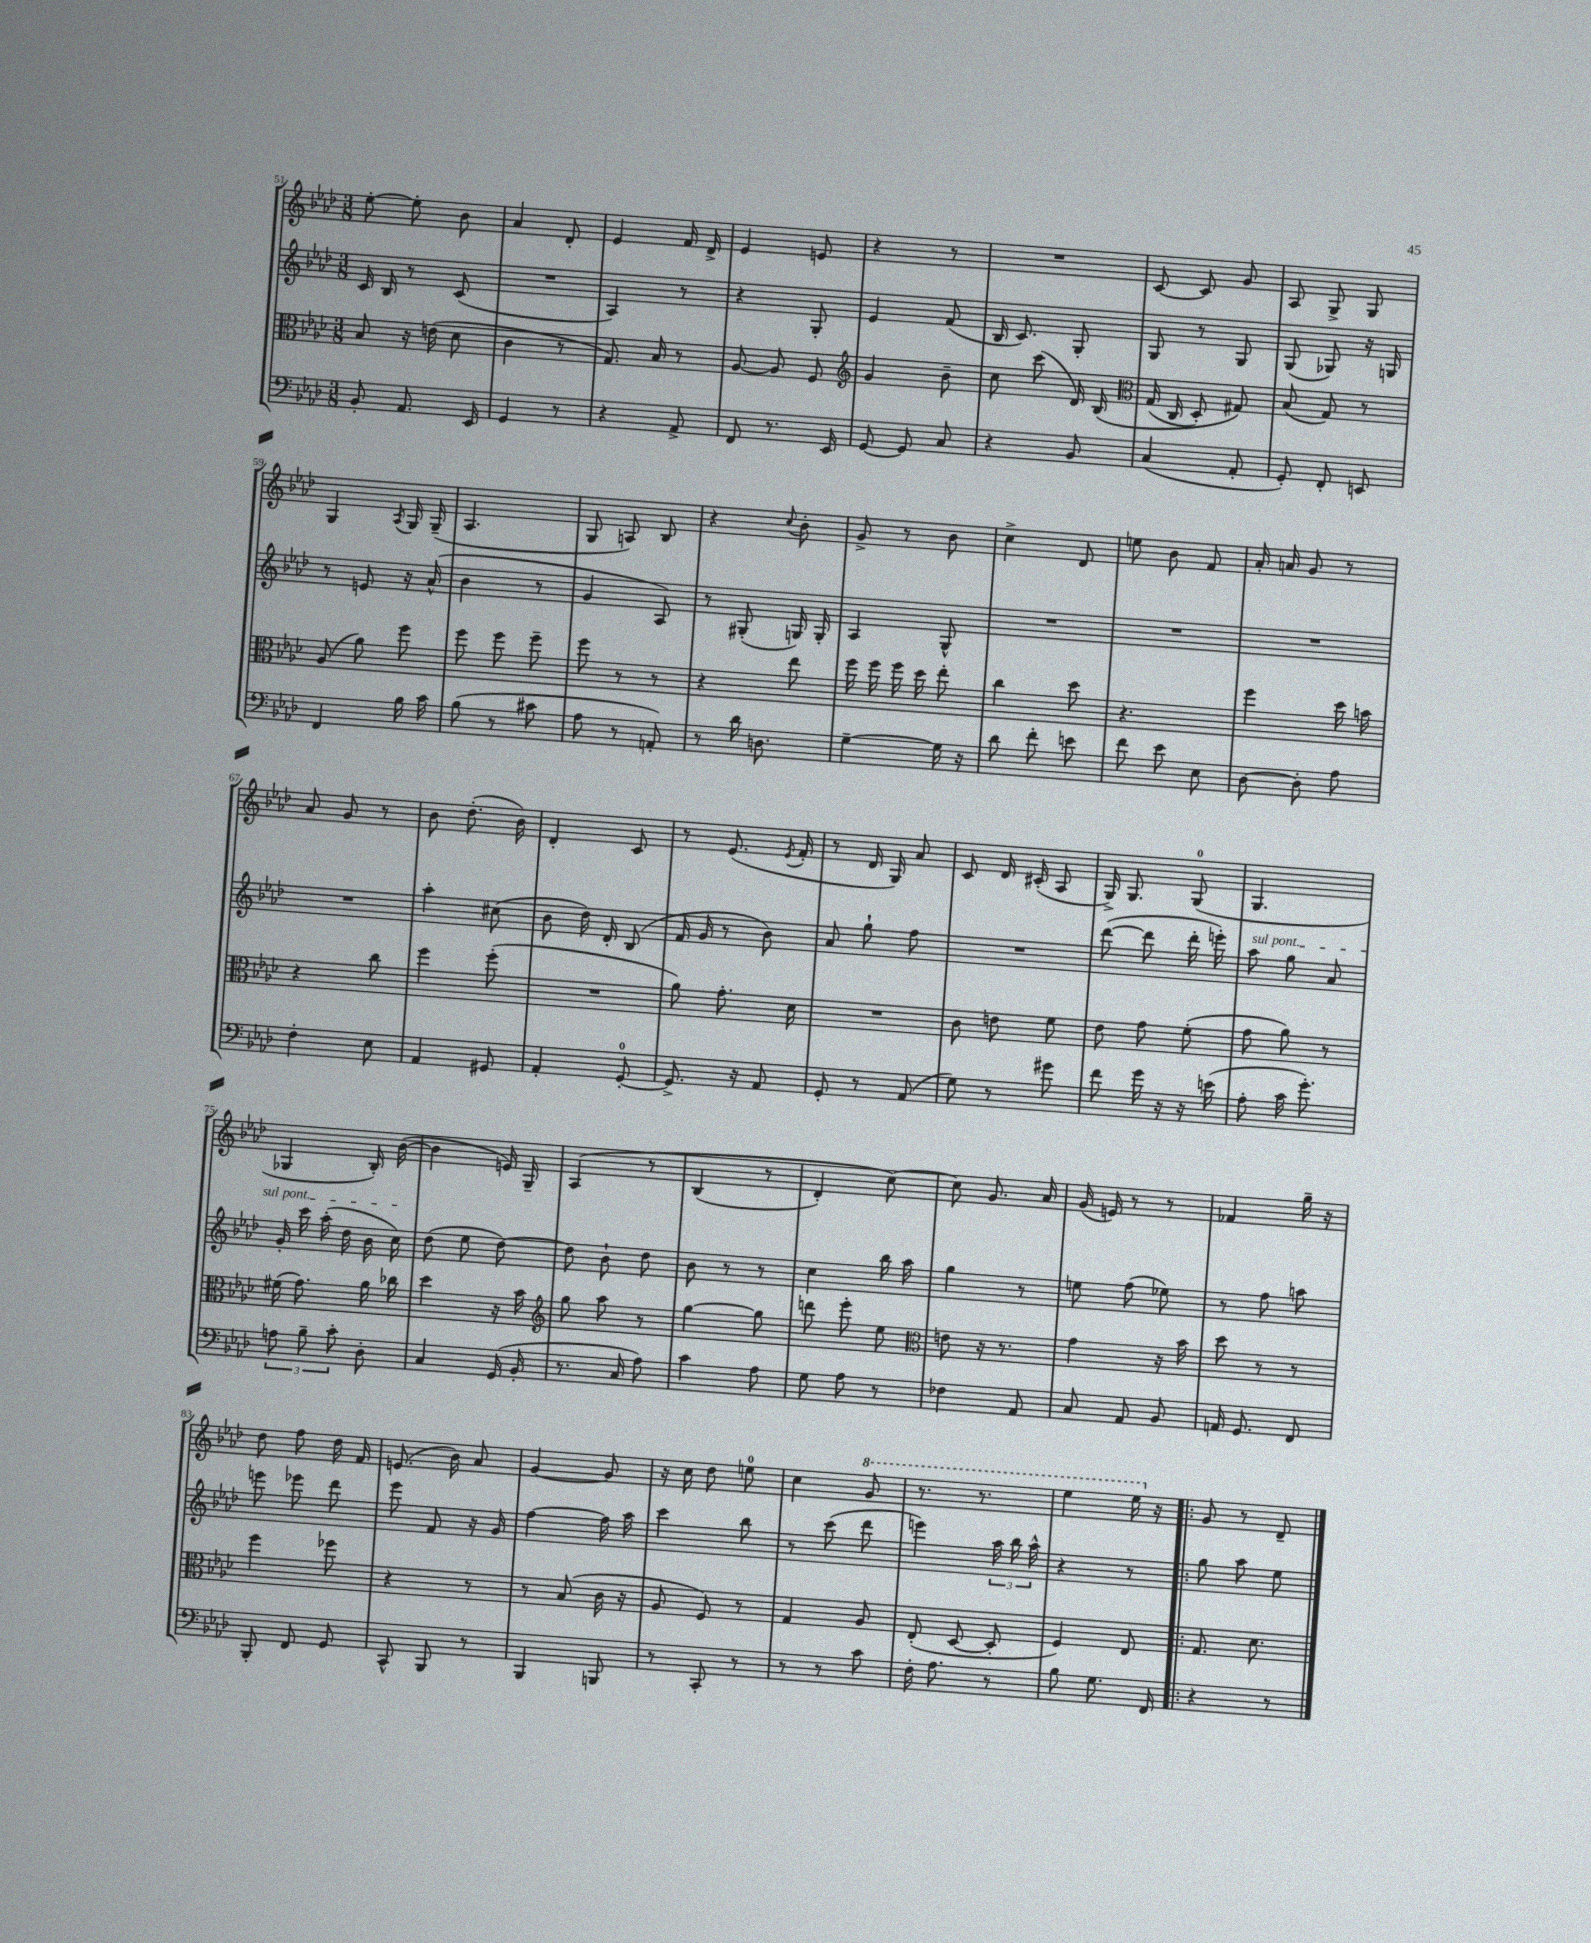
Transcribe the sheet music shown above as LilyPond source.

<<
\new StaffGroup <<
\new Staff = "s0" {
    \clef treble \key aes \major \numericTimeSignature \time 3/8
    \autoBeamOff ees''8~-. ees''8-. bes'8 |
    aes'4 des'8-. |
    ees'4 f'16 des'16-> |
    ees'4 e'8 |
    r4 r8 |
    R4. |
    c'8~ c'8 g'8 |
    aes8 g8-> g8 |
    g4 \acciaccatura { aes8 } g16 g16--( |
    aes4. |
    g8 a8) bes8 |
    r4 \appoggiatura { c''8 } bes'8-. |
    g'8-> r8 bes'8 |
    c''4-> des'8 |
    e''8 bes'8 f'8 |
    aes'16-. a'16 g'8 r8 |
    aes'8 g'8 r8 |
    bes'8 des''8.-.( bes'16) |
    des'4-. c'8 |
    r8 ees'8.( \acciaccatura { ees'8 } f'16-. |
    r8 des'16 g16) aes'8 |
    c'8 des'16 cis'16-.( aes8 |
    g16->) g8. g8-0( |
    g4. |
    ges4 bes16-.) bes'16~( |
    bes'4 e'16) g16-- |
    aes4\( r8 |
    bes4( r8 |
    des'4-.) c''8~\) |
    c''8 g'8. aes'16 |
    g'16( e'16) r8 r8 |
    fes'4 g''16-- r16 |
    des''8 f''8 des''16 f'16 |
    e'8.( bes'16) aes'8 |
    g'4~ g'8 |
    r16 c''16 des''8 e''8-0 |
    c''4 \ottava #1 g''8 |
    r8. r8. |
    ees'''4 ees'''16 \ottava #0 r16 |
    \bar ".|:" g'8 r8 des'8-- \bar "|." |
}
\new Staff = "s1" {
    \clef treble \key aes \major \numericTimeSignature \time 3/8
    \autoBeamOff c'16 bes16 r8 c'8( |
    R4. |
    aes4) r8 |
    r4 g8-. |
    ees'4 f'8( |
    bes16 c'8.) g8-. |
    g8 r8 g8 |
    g8( ges8) r16 g16 |
    r8 e'8 r16 aes'16-^( |
    bes'4 r8 |
    g'4 aes8) |
    r8 gis8-.( g16) g16-. |
    aes4 g8-^ |
    R4. |
    R4. |
    R4. |
    R4. |
    aes''4-. cis''8( |
    bes'8 des''16) des'16-. bes8( |
    f'16 g'16 r8 bes'8) |
    aes'8 g''8-! f''8 |
    R4. |
    des'''8~( des'''8 des'''16-. e'''16-.) |
    \once \override TextSpanner.bound-details.left.text = \markup { \italic "sul pont." } aes''8\startTextSpan g''8 aes'8 |
    g'16-. c'''16 aes''16-.( des''16 bes'16 c''16\stopTextSpan) |
    des''8( ees''8 des''8~) |
    des''8 bes'8-! des''8 |
    bes'8 r8 r8 |
    c''4 bes''16 aes''16 |
    g''4 r8 |
    e''8 f''8( ees''8) |
    r8 f''8 a''8 |
    e'''8 ees'''8 des'''8 |
    ees'''8 f'8 r16 g'16 |
    f''4~ f''16 aes''16 |
    c'''4 bes''8 |
    r8 c'''8( des'''8 |
    e'''4) \tuplet 3/2 { aes''16 bes''16 aes''16-^ } |
    r4 r8 |
    \bar ".|:" g''8 aes''8 ees''8 \bar "|." |
}
\new Staff = "s2" {
    \clef alto \key aes \major \numericTimeSignature \time 3/8
    \autoBeamOff bes8 r16 e'16( des'8 |
    c'4 r8 |
    g8.) bes16 r8 |
    aes8~ aes8 f8 |
    \clef treble g'4 bes'8-- |
    c''8 c'''8( des'16) bes16\( |
    \clef alto g16( c16 des8-.) gis8\) |
    bes8( g8) r8 |
    aes8( aes'8) f''8 |
    f''8 f''8 f''8-- |
    f''8 r8 r8 |
    r4 ees''8 |
    f''16 f''16 f''16 des''16 ees''8-. |
    c''4 des''8 |
    r4. |
    f''4 des''16 b'16 |
    r4 c''8 |
    f''4 f''8-.( |
    R4. |
    aes'8) g'8.-. des'16 |
    R4. |
    c'8 e'8 f'8 |
    ees'8 g'8 f'8-.( |
    g'8 aes'8) r8 |
    fis'16( g'8.) aes'16 ces''16 |
    des''4 r16 bes'16 |
    \clef treble g''8 aes''8 r8 |
    g''4~ g''8 |
    d'''8 ees'''8-. ees''8 |
    \clef alto e'8 r16 r8. |
    g'4 r16 bes'16 |
    des''8 r8 r8 |
    f''4 fes''8 |
    r4 r8 |
    r8 bes8( c'16 r16 |
    aes8 f8) r8 |
    g4 aes8 |
    ees8-.( des8~ des8-. |
    f4) ees8 |
    \bar ".|:" g8. des'8. \bar "|." |
}
\new Staff = "s3" {
    \clef bass \key aes \major \numericTimeSignature \time 3/8
    \autoBeamOff bes,8-. aes,8. ees,16 |
    g,4 r8 |
    r4 aes,8-> |
    f,8 r8. ees,16 |
    g,8~ g,8 c8 |
    r4 bes,8 |
    c4( aes,8-. |
    g,8-.) f,8-. e,8 |
    f,4 bes16 c'16 |
    bes8( r8 cis'8 |
    aes8 r8 a,8-.) |
    r8 des'16 d8. |
    g4~-- g16 r16 |
    des'8 f'8-. e'8 |
    f'8 ees'8 ees8 |
    des8~ des8-. aes8 |
    f4-. ees8 |
    aes,4 gis,8 |
    aes,4-. g,8-0~-. |
    g,8.-> r16 aes,8 |
    g,8-. r8 aes,8( |
    g8) r8 gis'8 |
    f'8 g'16 r16 r16 e'16( |
    aes8-. c'16 g'8.-.) |
    \tuplet 3/2 { a8 bes8-- c'8-. } des8-. |
    c4 g,16( bes,16-. |
    r8. c16 aes8) |
    c'4 aes8 |
    g8 aes8 r8 |
    fes4 aes,8 |
    c8 aes,8 bes,8 |
    a,16 g,8. f,8 |
    bes,,8-. f,8 g,8 |
    c,8-^ bes,,8 r8 |
    bes,,4 b,,8 |
    r8 c,8-. r8 |
    r8 r8 c'8 |
    f16-. aes8. r8 |
    bes8 g8. f,16 |
    \bar ".|:" r4 r8 \bar "|." |
}
>>
>>
\layout { \context { \Score currentBarNumber = #51 } }
